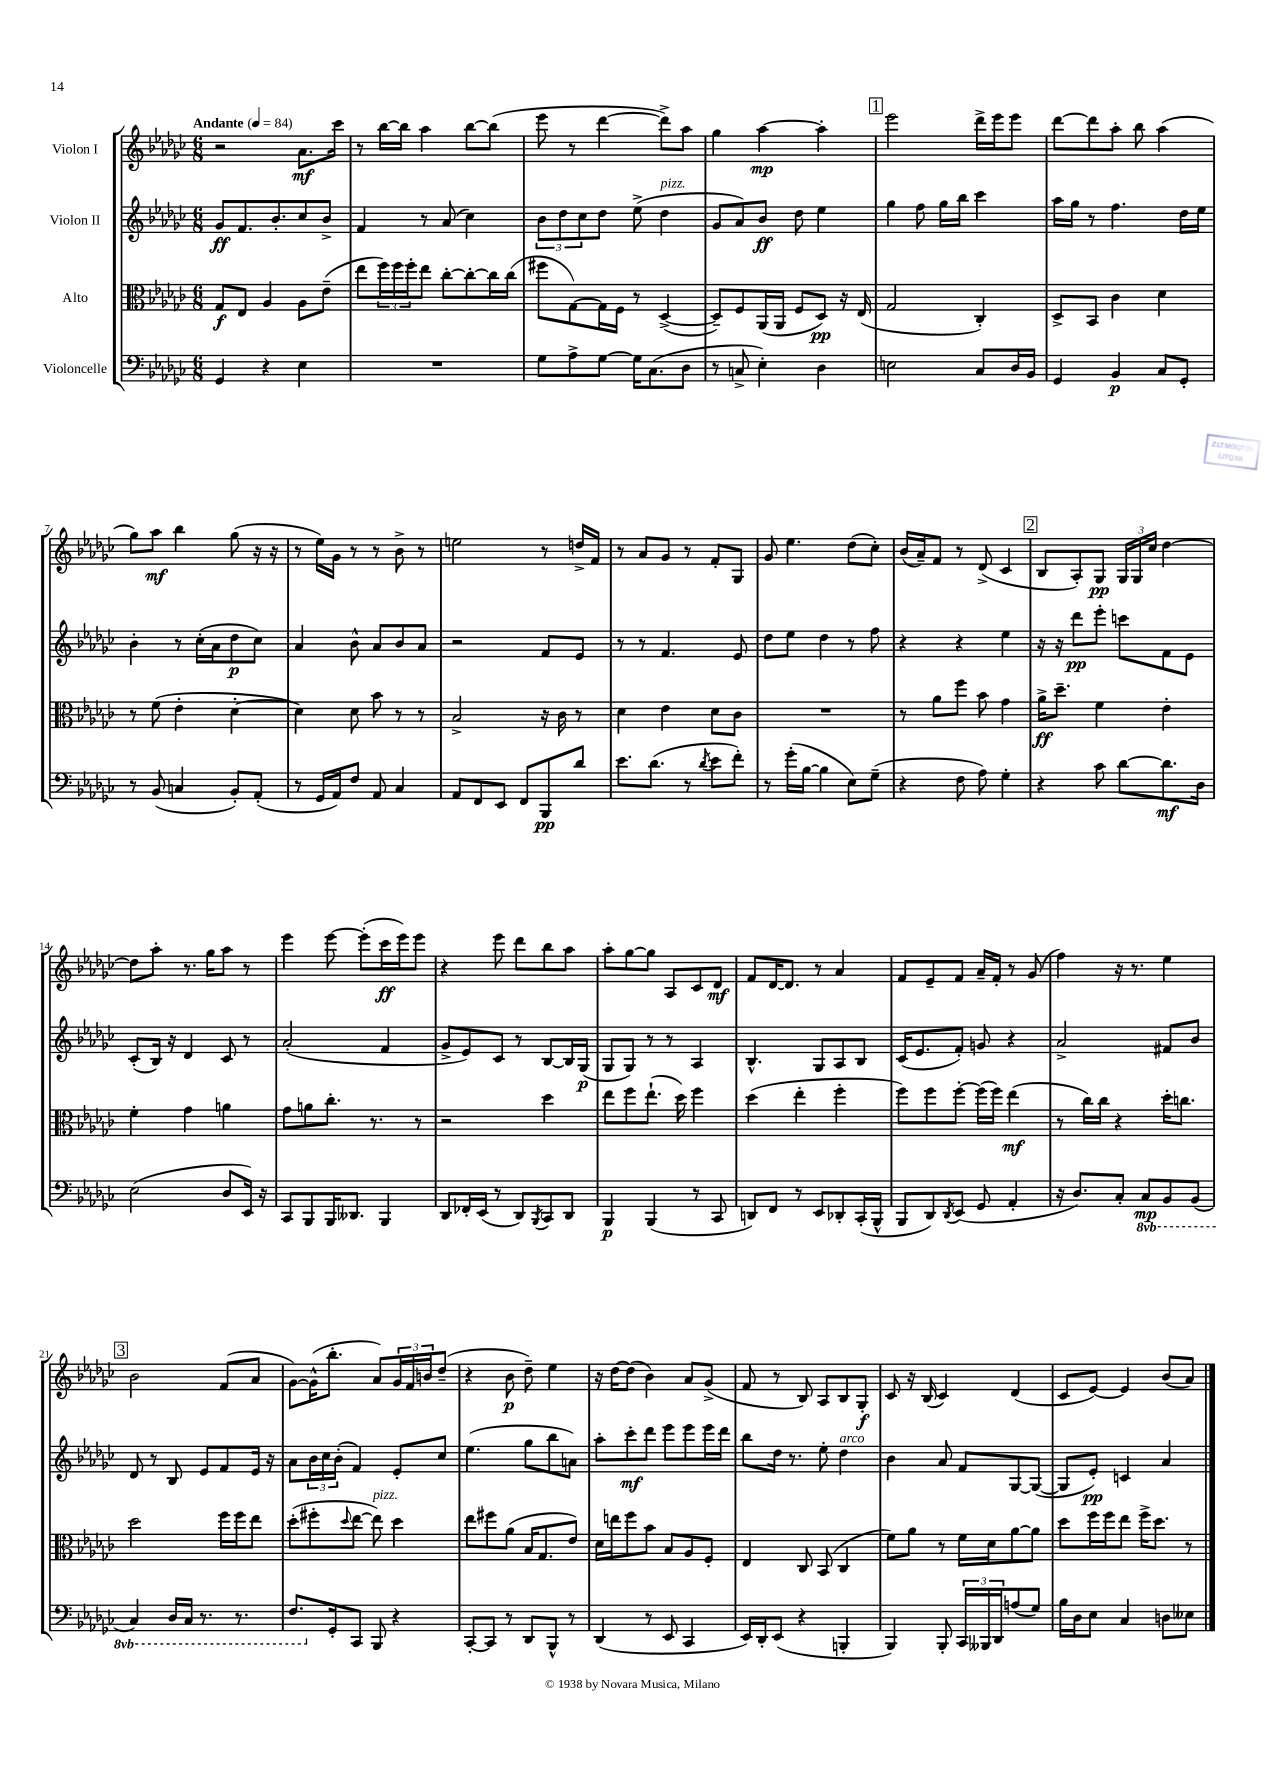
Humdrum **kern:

**kern	**kern	**kern	**kern
*staff4	*staff3	*staff2	*staff1
*clefF4	*clefC3	*clefG2	*clefG2
*k[b-e-a-d-g-c-]	*k[b-e-a-d-g-c-]	*k[b-e-a-d-g-c-]	*k[b-e-a-d-g-c-]
*M6/8	*M6/8	*M6/8	*M6/8
*MM84	*MM84	*MM84	*MM84
4GG-/	8G-/L	8g-/L	2r
.	8E-/J	8.f/	.
4r	4A-/	.	.
.	.	8.b-'/	.
4E-\	8A-\L	8cc-/	8.a-\L
.	(8e-~\J	8b-^/J	.
.	.	.	16ccc-\Jk
=	=	=	=
2.r	8ee-\L	4f/	8r
.	24ff\L)	.	[16bb-\LL
.	24ff\	.	.
.	.	.	16bb-\]JJ
.	24ff'\J	.	.
.	8ee-\J	8r	4aa-\
.	[8cc-'\L	(8a-/	.
.	8cc-'\_	4cc-\)	[8bb-\L
.	16cc-\]L	.	(8bb-\]J
.	(16cc-\JJ	.	.
=	=	=	=
8G-\L	8ff#\L	12b-\L	8eee-\
.	.	12dd-\	.
8A-^\	[8G-\)	.	8r
.	.	12cc-\	.
[8G-\J	16G-\]L	8dd-\J	[4ddd-\
.	16F\JJ	.	.
16G-\]LK	8r	(8ee-^\	.
(8.C-\	.	.	.
.	([4D-^/	4dd-\	8ddd-^\]L)
8D-\J	.	.	8aa-\J
=	=	=	=
8r	8D-~/]L)	8g-/L	4gg-\
8C^/	8F/	8a-/)	.
4E-'\)	(16AA-/L	8b-/J	[4aa-\
.	16AA-/JJ	.	.
.	8F/L	8dd-\	.
4D-\	8D-/J)	4ee-\	4aa-'\]
.	16r	.	.
.	(16E-/	.	.
=	=	=	=
2E\	2G-/	4gg-\	2eee-\
.	.	8ff\	.
.	.	16gg-\LL	.
.	.	16bb-\JJ	.
8C-/L	4C-'/)	4ccc-\	16ddd-^\LL
.	.	.	16eee-\J
16D-/L	.	.	8eee-\J
16BB-/JJ	.	.	.
=	=	=	=
4GG-/	8D-^/L	16aa-\LL	[8ddd-\L
.	.	16gg-\JJ	.
.	8BB-/J	8r	8ddd-\]
4BB-/	4c-\	4.ff\	8aa-'\J
.	.	.	8bb-\
8C-/L	4d-\	.	(4aa-\
8GG-'/J	.	16dd-\LL	.
.	.	16ee-\JJ	.
=	=	=	=
8r	8r	4b-'\	8gg-\L)
(8BB-/	(8f\	.	8aa-\J
4C/	4e-'\	8r	4bb-\
.	.	(16cc-'\LL	.
.	.	16a-\J	.
8BB-'/L)	[4d-'\	8dd-\	(8gg-\
(8AA-'/J	.	8cc-\J)	16r
.	.	.	16r
=	=	=	=
8r	4d-\])	4a-/	8r
16GG-/LL	.	.	16ee-\LL)
16AA-/J)	.	.	16g-\JJ
8F/J	8d-\	8b-^^\	8r
8AA-/	8b-\	8a-/L	8r
4C-/	8r	8b-/	8b-^\
.	8r	8a-/J	8r
=	=	=	=
8AA-/L	2B-^/	2r	2ee\
8FF/	.	.	.
8EE-/J	.	.	.
8FF/L	.	.	.
8BBB-/	16r	8f/L	8r
.	16c-\	.	.
8d-/J	8r	8e-/J	16dd^/LL
.	.	.	16f/JJ
=	=	=	=
8.e-\L	4d-\	8r	8r
.	.	8r	8a-/L
(8.d-\J	.	.	.
.	4e-\	4.f/	8g-/J
8r	.	.	8r
8qd-/	.	.	.
8e-\L	8d-\L	.	8f'/L
8f'\J)	8c-\J	8e-/	8G-/J
=	=	=	=
8r	2.r	8dd-\L	8g-/
(16g-'\LL	.	8ee-\J	4.ee-\
[16B-\JJ	.	.	.
4B-\]	.	4dd-\	.
8E-\L)	.	8r	(8dd-\L
(8G-~\J	.	8ff\	8cc-'\J)
=	=	=	=
4r	8r	4r	(16b-/LL
.	.	.	16a-~/J)
.	8a-\L	.	8f/J
8F\	8ff\J	4r	8r
8A-\)	8b-\	.	(8d-^/
4G-'\	4g-\	4ee-\	4c-/
=	=	=	=
4r	16a-^\LK	16r	8B-/L
.	8.dd-~\J	16r	.
.	.	8ddd-\L	8A-'/)
8c-\	4f\	8eee-'\J	8G-/J
[8d-\L	.	8ccc\L	24G-/LL
.	.	.	24G-/
.	.	.	24cc-/JJ
8.d-\]	4e-'\	8f\	[4dd-\
.	.	8e-\J	.
16D-\Jk	.	.	.
=	=	=	=
(2E-\	4f'\	(8c-'/L	8dd-\]L
.	.	16B-/Jk)	8aa-'\J
.	.	16r	.
.	4g-\	4d-/	8.r
.	.	.	16gg-\LK
8D-/L	4a\	8c-/	8aa-\J
16EE-/Jk)	.	8r	8r
16r	.	.	.
=	=	=	=
8CC-/L	8g-\L	(2a-'/	4eee-\
8BBB-/	8a\	.	.
16BBB-/K	8.cc-'\J	.	[8eee-\
8.DD--/J	.	.	.
.	.	.	(8eee-'\]L
.	8.r	.	.
4BBB-/	.	4f/	16ccc-\L
.	.	.	16eee-\J)
.	8r	.	8eee-\J
=	=	=	=
8DD-/L	2r	8g-^/L	4r
16FF-'/L	.	8e-/)	.
(16EE-/JJ	.	.	.
8r	.	8c-/J	8eee-\
8DD-/L)	.	8r	8ddd-\L
8qBBB-/	.	.	.
8CC-/	4dd-\	[8B-/L	8bb-\
8DD-/J	.	16B-/]L	8aa-\J
.	.	(16G-/JJ	.
=	=	=	=
4BBB-/	8ee-\L	8G-/L	8aa-'\L
.	8ff\	8G-/J)	[8gg-\
(4BBB-/	(8.ee-`\J	8r	8gg-\]J
.	.	8r	8A-/L
.	16dd-\)	.	.
8r	4ff\	4A-/	8c-/
8CC-/	.	.	8d-/J
=	=	=	=
8DD/L)	(4dd-\	4.B-^^/	8f/L
8FF/J	.	.	[16d-/K
.	.	.	8.d-/]J
8r	4ee-'\	.	.
8EE-/L	.	8G-/L	8r
8DD-'/	4ff'\	8A-/	4a-/
(16CC-'/L	.	8B-/J	.
16BBB-^^/JJ	.	.	.
=	=	=	=
8BBB-/L	8ff\L)	(16c-/LK	8f/L
.	.	8.e-/	.
8DD-/)	8ff\	.	8e-~/
8qDD-/	.	.	.
(8EE-/J	[8ff'\J	8f'/J)	8f/J
8GG-/	(16ff\]LL	8g/	16a-~/LL
.	16ff\JJ)	.	16f'/JJ
4AA-'/	(4ee-\	4r	8r
.	.	.	(8g-/
=	=	=	=
16r	8r	2a-^/	4ff\)
8.D-/L)	.	.	.
.	16cc-\LL)	.	.
.	16cc-\JJ	.	.
8C-'/J	4r	.	16r
.	.	.	8.r
8CC-/L	.	.	.
8BBB-/	16dd-'\LK	8f#/L	4ee-\
.	8.cc\J	.	.
(8BBB-/J	.	8b-/J	.
=	=	=	=
4CC-/)	2dd-\	8d-/	2b-\
.	.	8r	.
16DD-/LL	.	8B-/	.
16CC-/JJ	.	.	.
8.r	.	8e-/L	.
.	16ff\LL	8f/	(8f/L
8.r	16ff\J	.	.
.	8ee-\J	16e-/Jk	8a-/J
.	.	16r	.
=	=	=	=
8.FF/L	(8dd-'\L	8a-\L	[8g-\L)
.	8ff#'\	24b-\L	(16g-^^\]K
.	.	24cc-\	.
16GG-'/k	.	.	8.bb-'\J
.	.	(24b-'\JJ	.
.	8qqdd-/	.	.
8CC-/J	[8ee-\J	4f/)	.
8BBB-/	8ee-\])	.	8a-/L)
4r	4dd-\	8e-'/L	24g-/L
.	.	.	24f/
.	.	.	24b/J
.	.	8cc-/J	(8dd-~/J
=	=	=	=
[8CC-'/L	8ee-\L	(4.ee-\	4r
8CC-/]J	8ff#\	.	.
8r	(8a-\J	.	8b-\
8DD-/L	16B-/LK	8gg-\L	8dd-~\)
.	8.G-/	.	.
8BBB-^^/J	.	8bb-\	4ee-\
8r	8e-/J)	8a\J)	.
=	=	=	=
(4DD-/	16d-\LL	8aa-'\L	16r
.	16ee\J	.	[16dd-\LK
.	8ff\	8ccc-'\	(8dd-\]J
8r	8b-\J	8ddd-\J	4b-\)
8EE-/	8B-/L	8eee-\L	.
4CC-/	8A-/	8eee-\	8a-/L
.	8F'/J	16eee-\L	(8g-^/J
.	.	16ddd-\JJ	.
=	=	=	=
16EE-/LL)	4E-/	8bb-\L	8f/
16DD-'/J	.	.	.
(8EE-/J	.	16dd-\Jk	8r
.	.	8.r	.
4r	8C-/	.	8B-/)
.	(8BB-/	8ee-'\	8A-/L
4BBB'/	4C-/	4dd-\	8B-/
.	.	.	8G-'/J
=	=	=	=
4BBB-/)	8f\L)	4b-\	8c-/
.	8a-\J	.	16r
.	.	.	(16B-/
8BBB-'/	8r	8a-/	4c-/)
24CC-/LL	16f\LL	8f/L	.
24BBB--/	.	.	.
.	16d-\J	.	.
24DD-/J	.	.	.
(8A/	[8a-\	[8G-/	(4d-/
8G-/J)	8a-\]J	(8G-/_J	.
=	=	=	=
16B-\LL	8dd-\L	8G-/]L	8c-/L
16D-\J	.	.	.
8E-\J	16ff\L	8e-'/J)	[8e-/J)
.	16ff\J	.	.
4C-/	8ee-\J	4c/	4e-/]
.	16ff^\LK	.	.
.	8.dd-\J	.	.
8D\L	.	4a-/	(8b-/L
8E--\J	8r	.	8a-/J)
==	==	==	==
*-	*-	*-	*-
